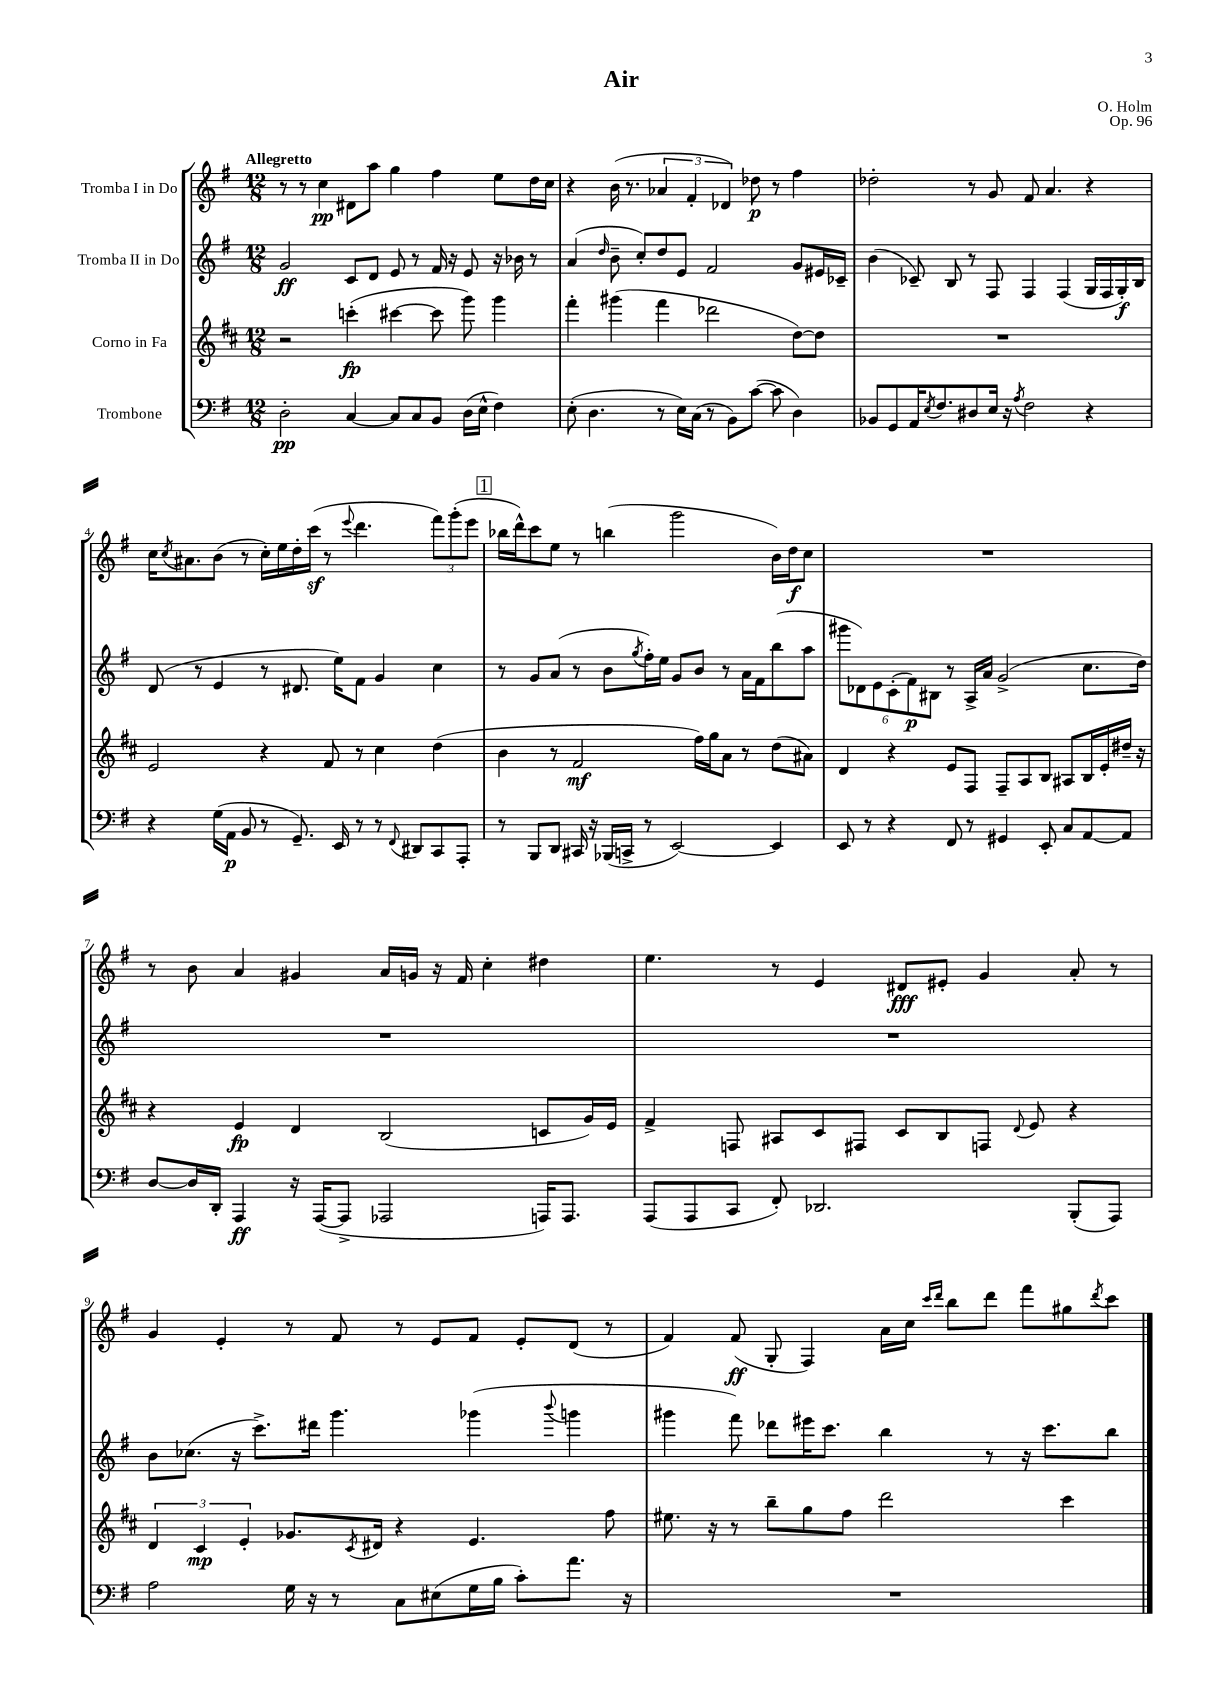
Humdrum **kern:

**kern	**kern	**kern	**kern
*staff4	*staff3	*staff2	*staff1
*clefF4	*clefG2	*clefG2	*clefG2
*k[f#]	*k[f#c#]	*k[f#]	*k[f#]
*M12/8	*M12/8	*M12/8	*M12/8
2D'	2r	2g	8r
.	.	.	8r
.	.	.	4cc
[4C	(4ccc'	8c	8d#
.	.	8d	8aa
8C]	[4ccc#	8e	4gg
8C	.	8r	.
8BB	8ccc#]	16f#	4ff#
.	.	16r	.
(16D	8ggg)	8e	.
16E^^	.	.	.
4F#)	4ggg	16r	8ee
.	.	16b-	.
.	.	8r	16dd
.	.	.	16cc
=	=	=	=
(8E'	4fff#'	(4a	4r
4.D	.	.	.
.	.	16qqdd	.
.	(4ggg#	8b~	(16b
.	.	.	8.r
.	.	8cc')	.
8r	4fff#	8dd	6a-
16E)	.	8e	.
.	.	.	6f#'
(16C	.	.	.
8r	2ddd-	2f#	.
.	.	.	6d-)
8BB)	.	.	.
([8c	.	.	8dd-
8c]	.	.	8r
4D)	[8dd)	8g	4ff#
.	8dd]	16e#	.
.	.	16c-~	.
=	=	=	=
8BB-	1.r	(4b	2dd-'
8GG	.	.	.
16AA	.	8c-~)	.
8qE	.	.	.
8.F#	.	.	.
.	.	8B	.
8D#	.	8r	8r
16E	.	8F#	8g
16r	.	.	.
8qA	.	.	.
2F#	.	4F#	8f#
.	.	.	4.a
.	.	(4F#	.
4r	.	16G	4r
.	.	16F#	.
.	.	16G')	.
.	.	16B	.
=	=	=	=
4r	2e	(8d	16cc
.	.	.	8qcc
.	.	.	8.a#
.	.	8r	.
(16G	.	4e	(8b
16AA	.	.	.
8BB	.	.	8r
8r	4r	8r	16cc')
.	.	.	16ee
8.GG~)	.	8.d#	16dd'
.	.	.	(16ccc
.	8f#	.	8r
16EE	.	16ee)	.
.	.	.	8qqeee
8r	8r	8f#	4.ddd
8r	4cc#	4g	.
8qqFF#	.	.	.
8DD#	.	.	.
8CC	(4dd	4cc	12fff#)
.	.	.	(12ggg'
8AAA'	.	.	.
.	.	.	12eee
=	=	=	=
8r	4b	8r	16bb-
.	.	.	16ddd^^)
8BBB	.	8g	8ccc
8DD	8r	(8a	8ee
16CC#	2f#	8r	8r
16r	.	.	.
(16BBB-	.	8b	(4bb
16CC^	.	.	.
.	.	8qgg	.
8r	.	16ff#')	.
.	.	16ee	.
[2EE)	.	8g	2ggg
.	16ff#)	8b	.
.	16gg	.	.
.	8a	8r	.
.	8r	16a	.
.	.	16f#	.
4EE]	(8dd	(8bb	16b)
.	.	.	16dd
.	8a#)	8aa	8cc
=	=	=	=
8EE	4d	12ggg#	1.r
.	.	12d-)	.
8r	.	.	.
.	.	12e	.
4r	4r	(12c'	.
.	.	12f#)	.
.	.	12B#	.
8FF#	8e	8r	.
8r	8F#	16A^	.
.	.	16a	.
4GG#	8F#~	(2g^	.
.	8A	.	.
8EE'	8B	.	.
8C	8A#	.	.
[8AA	16B	8.cc	.
.	16e'	.	.
8AA]	16dd#~	.	.
.	16r	16dd)	.
=	=	=	=
[8D	4r	1.r	8r
16D]	.	.	8b
16DD'	.	.	.
4AAA	4e	.	4a
16r	4d	.	4g#
([16AAA	.	.	.
8AAA^]	.	.	.
2AAA-	(2B	.	16a
.	.	.	16g
.	.	.	16r
.	.	.	16f#
.	.	.	4cc'
16AAA)	8c	.	4dd#
8.AAA	.	.	.
.	16g)	.	.
.	16e	.	.
=	=	=	=
(8AAA	4f#^	1.r	4.ee
8AAA	.	.	.
8CC	8F	.	.
8FF#')	8A#	.	8r
2.DD-	8c#	.	4e
.	8F#	.	.
.	8c#	.	8d#
.	8B	.	8e#'
.	8F	.	4g
.	8qqd	.	.
.	8e	.	.
(8BBB'	4r	.	8a'
8AAA)	.	.	8r
=	=	=	=
2A	6d	8b	4g
.	.	(8.cc-	.
.	6c#	.	.
.	.	.	4e'
.	.	16r	.
.	6e'	.	.
.	.	8.ccc^)	.
16G	8.g-	.	8r
16r	.	16ddd#	.
8r	.	4.ggg	8f#
.	8qc#	.	.
.	16d#	.	.
8C	4r	.	8r
(8E#	.	.	8e
16G	4.e	(4ggg-	8f#
16B	.	.	.
8c')	.	.	8e'
.	.	8qqbbb	.
8.a	.	4ggg	(8d
.	8ff#	.	8r
16r	.	.	.
=	=	=	=
1.r	8.ee#	4ggg#	4f#)
.	16r	.	.
.	8r	8fff#)	(8f#
.	8bb~	8ddd-	8G'
.	8gg	16eee#	4F#)
.	.	8.ccc	.
.	8ff#	.	.
.	2ddd	4bb	16a
.	.	.	16cc
.	.	.	16qqccc
.	.	.	16qqddd
.	.	.	8bb
.	.	8r	8ddd
.	.	16r	8fff#
.	.	8.ccc	.
.	4ccc#	.	8gg#
.	.	.	8qddd
.	.	8bb	8ccc
==	==	==	==
*-	*-	*-	*-
